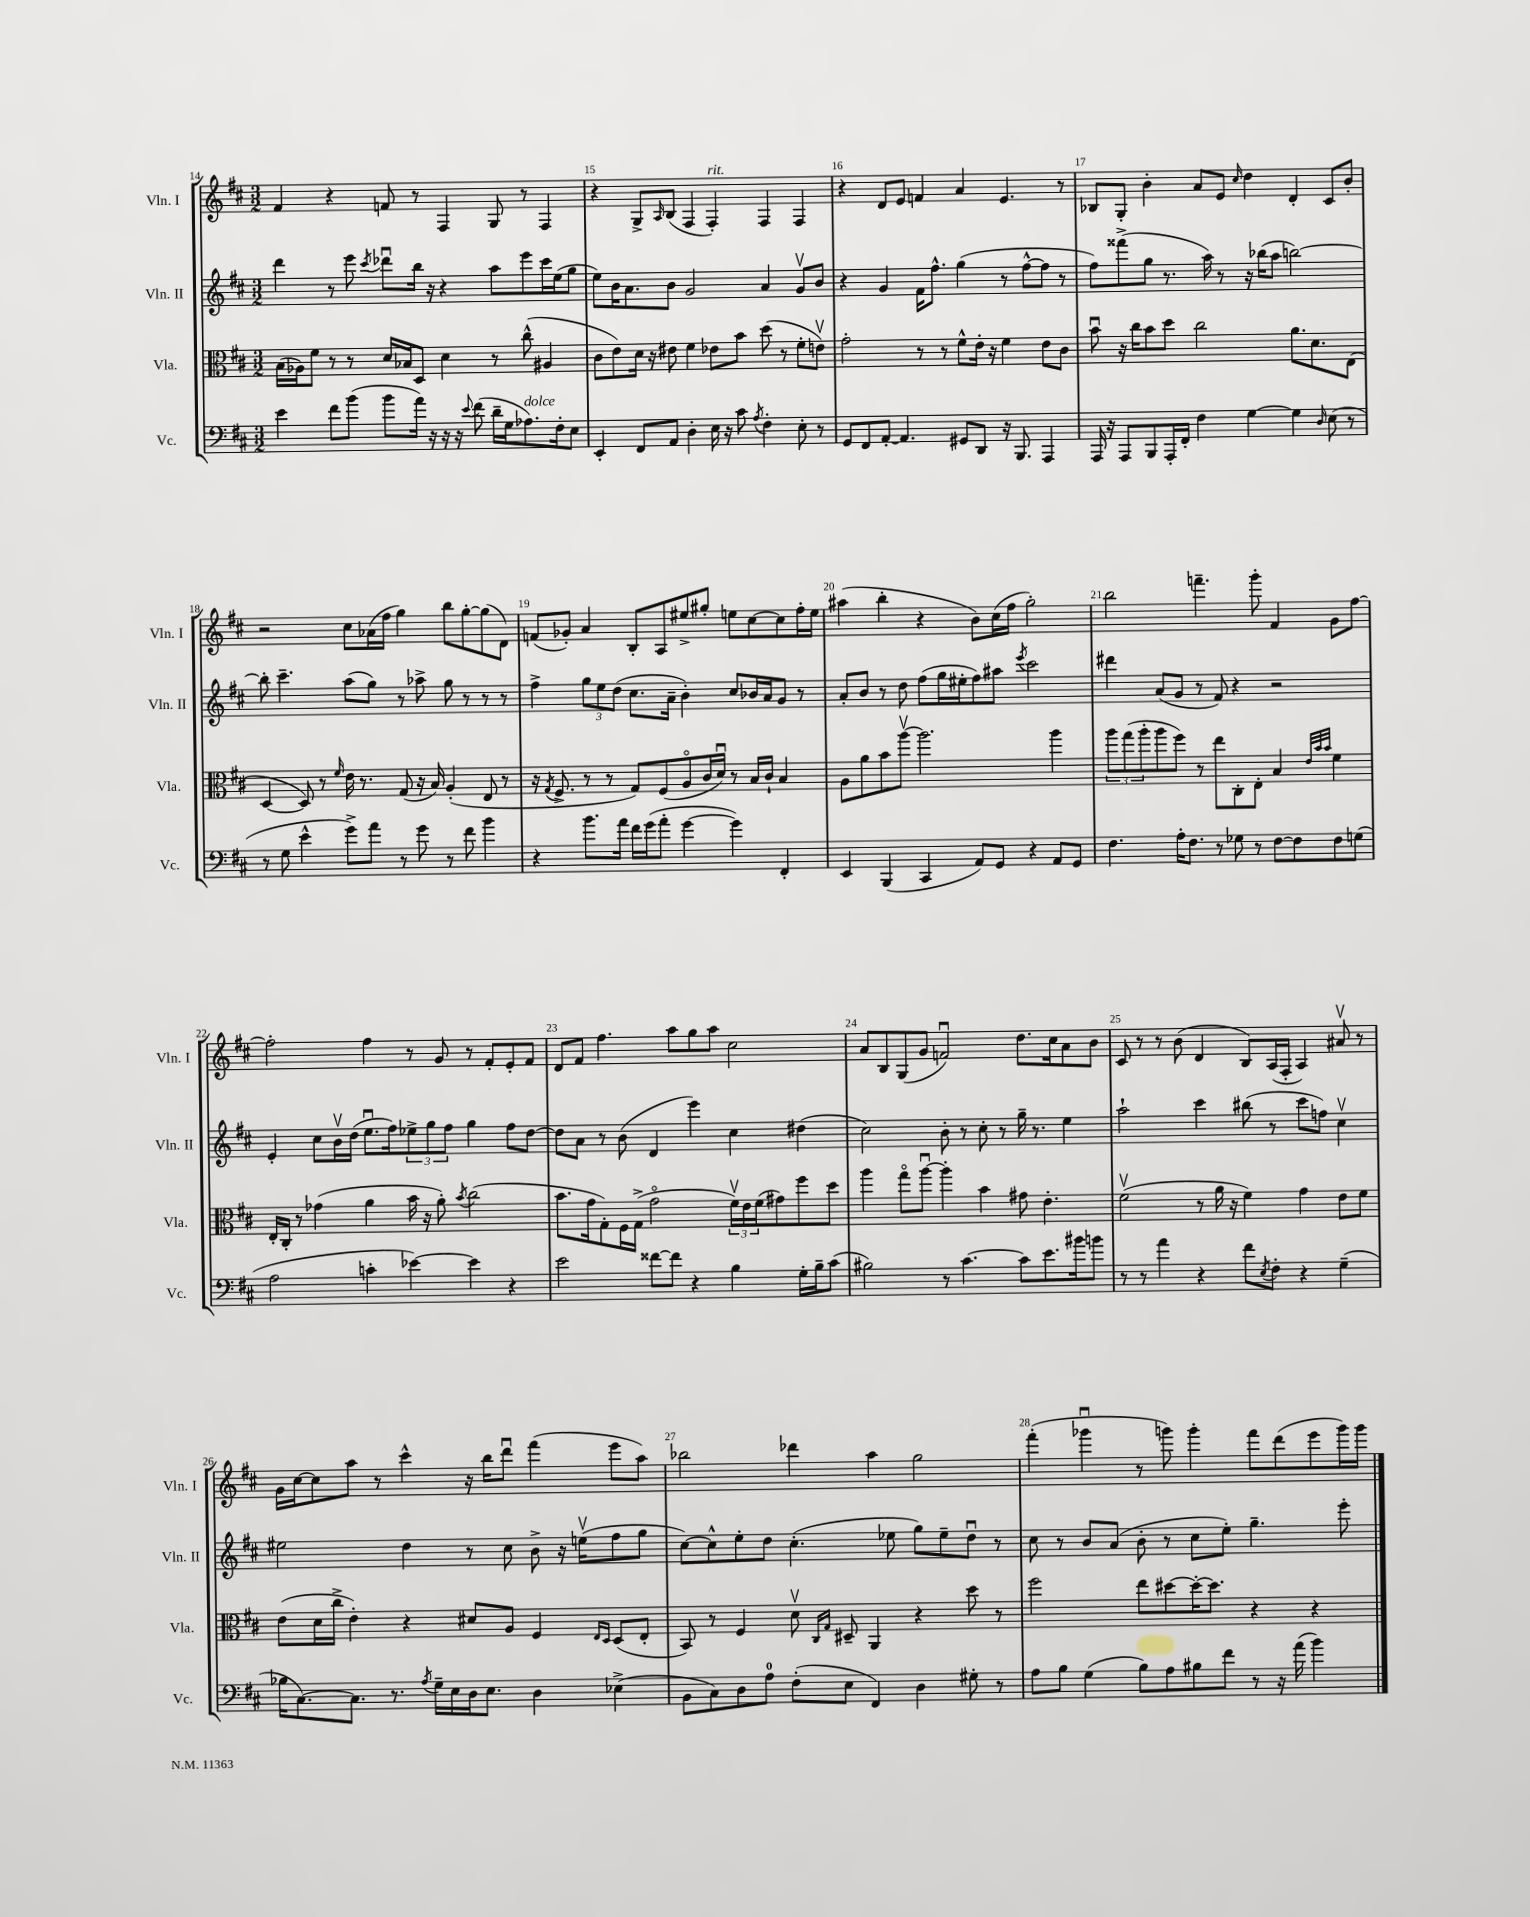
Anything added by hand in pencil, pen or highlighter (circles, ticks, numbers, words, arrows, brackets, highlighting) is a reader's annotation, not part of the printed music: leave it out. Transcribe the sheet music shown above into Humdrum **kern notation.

**kern	**kern	**kern	**kern
*part4	*part3	*part2	*part1
*staff4	*staff3	*staff2	*staff1
*I"Vc.	*I"Vla.	*I"Vln. II	*I"Vln. I
*I'Vc.	*I'Vla.	*I'Vln. II	*I'Vln. I
*clefF4	*clefC3	*clefG2	*clefG2
*k[f#c#]	*k[f#c#]	*k[f#c#]	*k[f#c#]
*M3/2	*M3/2	*M3/2	*M3/2
=14	=14	=14	=14
4e\	(16B\LL	4ddd\	4f#/
.	16A-X\J)	.	.
.	8f#\J	.	.
8f#\L	8r	8r	4r
(8b\J	8r	8eee\	.
.	.	8qccc#/	.
8b\L	16d/LL	8ddd-Xu\L	8fn/
.	16B-X/J	.	.
16a\Jk)	8D/J	16bb\Jk	8r
16r	.	16r	.
16r	4d\	4r	4F#/
16r	.	.	.
8qqe/	.	.	.
(8f#\	.	.	.
16d~\LL	8r	8aa\L	8G/
16G\J	.	.	.
!LO:TX:a:i:t=dolce	!	!	!
8.A-X\)	(8cc#^^\	8eee\	8r
.	4A#X/	16ccc#\L	4F#/
16F#'\k	.	(16ee\J	.
8E\J	.	8gg\J	.
=15	=15	=15	=15
4EE'/	8c#\L	8ee\L)	4r
.	8e\)	16b\K	.
.	.	8.a\	.
8FF#/L	16d\Jk	.	8G^/L
.	16r	.	.
.	.	.	16qqA/
8AA/J	8e#X\	8b\J	(8B/J
4D'\	4f#\	2g/	4F#/
!	!	!	!LO:TX:a:i:t=rit.
16E\	8e-X\L	.	4F#'/)
16r	.	.	.
8c#\	8b\J	.	.
8qA/	.	.	.
4F#'\	(8dd\	4a/	4F#/
.	8r	.	.
8E'\	8f#'\L	8gv/L	4F#/
8r	8env\J)	8b/J	.
=16	=16	=16	=16
8GG/L	2g'\	4r	4r
8FF#/	.	.	.
[8AA'/J	.	4g/	8d/L
4.AA/]	.	.	8e/J
.	8r	16f#\KL	4fn/
.	.	8.ff#^^\J	.
.	8r	.	.
8GG#X/L	8f#^^\L	(4gg\	4a/
8DD/J	16e'\Jk	.	.
.	16r	.	.
16r	4f#\	8r	4.e/
8.BBB/	.	.	.
.	.	[8ff#^^\L	.
4AAA/	8e\L	8ff#\J]	.
.	8c#\J	8r	8r
=17	=17	=17	=17
16AAA/	8bu\	8ff#\L)	8B-X/L
16r	.	.	.
8AAA/L	16r	(8fff##X^\	8G'/J
.	16cc#\KL	.	.
8BBB/	8b\	8gg\J	4b'\
16AAA'/L	8dd\J	8.r	.
16FF#'/JJ	.	.	.
4F#\	2cc#\	.	8a/L
.	.	16aa\)	.
.	.	8r	8e/J
.	.	.	16qqcc#/
[4G\	.	16r	4dd\
.	.	(16bb-X\KL	.
.	.	8aa\J	.
4G\]	8.a\L	[2bbn\)	4d'/
.	8.d\	.	.
16qqD/	.	.	.
(8E\	.	.	8c#/L
8r	(8E\J	.	8b'/J
!!LO:LB:g=z
=18	=18	=18	=18
8r	[4D/	8bb'\]	2r
8G\	.	4.ccc#~\	.
4e^^\	8D/])	.	.
.	8r	.	.
.	16qqf#/	.	.
8g^\L)	16e\	(8aa\L	8cc#\L
.	8.r	.	.
8a\J	.	8gg\J)	(16a-X\L
.	.	.	16ff#\JJ
8r	(8G/	8r	4gg\)
8g\	16r	8aa-X^\	.
.	16B/)	.	.
8r	(4A'/	8gg\	8bb\L
8f#\	.	8r	[8gg'\
4b\	8E/	8r	(8gg\]
.	8r	8r	8d\J)
=19	=19	=19	=19
4r	16r	4ff#^\	(8fn/L
.	8qG/	.	.
.	8.F#^/	.	.
.	.	.	8g-X'/J)
8.b\L	8r	12gg\L	4a/
.	.	12ee\	.
.	8r	.	.
.	.	(12dd\J	.
16a\Jk	.	.	.
16f#\LL	8G/L)	8.cc#\L	8B'/L
(16g\J	.	.	.
8a'\J	(8F#/	.	8A/
.	.	16a~\Jk	.
[4g\	8A/	4b'\)	8ee#X^/
.	16c#/L	.	8gg#X'/J
.	16du/JJ)	.	.
4g\])	8r	8cc#/L	8een\L
.	16B/LL	16b-X/L	[8cc#\
.	16c#`/JJ	16a/J	.
4FF#'/	4B/	8g/J	8cc#\]
.	.	8r	16ff#'\L
.	.	.	16ee\JJ
=20	=20	=20	=20
4EE/	8A\L	8a'/L	(4aa#X\
.	8a\	8b/J	.
(4BBB/	8b\	8r	4bb'\
.	[8aav\J	8dd\	.
4CC#/	2.aa\]	(8ff#\L	4r
.	.	16gg\L	.
.	.	16ee#X'\J	.
8AA/L)	.	8ff#\)	8b\L)
8GG/J	.	8aa#X\J	(16cc#\L
.	.	.	16ff#\JJ
.	.	8qeee/	.
4r	.	2ccc#\	2gg'\)
8AA/L	4aa\	.	.
8GG/J	.	.	.
=21	=21	=21	=21
4.F#\	12aa\L	4ddd#X\	2bb\
.	(12gg\	.	.
.	12aa'\	.	.
.	8aa\	(8a/L	.
16A'\KL	8ff#\J)	8g/J	.
8.F#\J	.	.	.
.	8r	8r	4.fffn~\
8r	8ee\L	8f#/)	.
8G-X\	8C#'\	4r	.
8r	8E'\J	.	8ggg'\
[8F#\L	4B/	2r	4f#/
8F#\]	.	.	.
.	32qqe/LLL	.	.
.	32qqb/	.	.
.	32qqb/JJJ	.	.
8F#\	4f#\	.	8g\L
(8Gn\J	.	.	[8ff#\J
!!LO:LB:g=z
=22	=22	=22	=22
2A\	16E'/LL	4e'/	2ff#'\]
.	16C#'/JJ	.	.
.	8r	.	.
.	(4g-X\	8cc#\L	.
.	.	16bv\L	.
.	.	(16dd\JJ	.
4cn'\	4a\	8.eeu\L	4ff#\
.	.	16ff#\k)	.
[4e-X\)	16b\	12ee-X^\	8r
.	16r	.	.
.	.	12gg\	.
.	8a'\)	.	8g/
.	.	12ff#\J	.
.	8qb/	.	.
4e-\]	(2cc#\	4gg\	8r
.	.	.	8f#'/L
4r	.	8ff#\L	8e'/
.	.	[8dd\J	8f#/J
=23	=23	=23	=23
2e\	8.b\L	8dd\L]	8d/L
.	.	8a\J	8f#/J
.	16g\k	.	.
.	8G'\)	8r	4.ff#\
.	16F#\L	(8b\	.
.	(16G^\JJ	.	.
[8f##X\L	2g\	4d/	.
8f##\J]	.	.	8aa\L
4r	.	4eee\)	8gg\
.	.	.	8aa\J
4B\	24f#v\LL)	4cc#\	2cc#\
.	24e\	.	.
.	(24f#\J	.	.
.	8g#X\)	.	.
16G'\LL	8ff#\	(4dd#X\	.
16B~\J	.	.	.
(8c#\J	8dd\J	.	.
=24	=24	=24	=24
2B#X\)	4aa\	2cc#\)	8a/L
.	.	.	8B/
.	8gg\L	.	(8G/
.	[8aau\J	.	8g/J
8r	4aa'\]	8b'\	2fnu/)
[4.c#\	.	8r	.
.	4b\	8cc#'\	.
.	.	8r	.
8c#\L]	8g#X\	16gg~\	8.dd\L
.	.	8.r	.
8.e\	4.e'\	.	.
.	.	.	16cc#\k
.	.	4ee\	8a\
16b#X\k	.	.	.
8bn\J	.	.	8b\J
=25	=25	=25	=25
8r	(2f#v\	2aa`\	8c#/
8r	.	.	8r
4a\	.	.	8r
.	.	.	(8b\
4r	8r	4ccc#\	4d/
.	16a\	.	.
.	16r	.	.
8f#\L	4f#\)	(8bb#X\	8B/L)
8qE/	.	.	.
8F#'\J	.	8r	(16A/L
.	.	.	16F#'/JJ
4r	4g\	8ccc#\L	4A/)
.	.	8ffn\J)	.
(4G~\	8e\L	4cc#v\	8a#Xv/
.	8f#\J	.	8r
!!LO:LB:g=z
=26	=26	=26	=26
16B-X\KL	(8e\L	2ee#X\	16g\LL
[8.C#\)	.	.	[16cc#\J
.	16d\L	.	8cc#\]
.	16cc#^\JJ	.	.
8.C#\J]	4e'\)	.	8aa\J
.	.	.	8r
8.r	.	.	.
.	4r	4dd\	4ccc#^^\
8qA/	.	.	.
16G~\LL	.	.	.
16E\	.	.	.
16D\J	8d#X/L	8r	16r
8.E\J	.	.	16bb\KL
.	8A/J	8cc#\	8dddu\J
4D\	4F#/	8b^\	(4fff#\
.	.	16r	.
.	.	(16eenv\KL	.
.	16qqE/LL	.	.
.	16qqD/JJ	.	.
(4E-X^\	(8D/L	8ff#\	8eee\L
.	8E'/J	8gg\J	8aa\J)
=27	=27	=27	=27
8BB\L	8BB/)	[8cc#\L)	2bb-X\
8C#\)	8r	8cc#^^\]	.
8D\	4F#/	8ee'\	.
8A\J	.	8dd\J	.
(8F#'\L	8dv\	(4.cc#'\	4ddd-X\
.	16qqC#/LL	.	.
.	16qqG/JJ	.	.
8E\J	8D#X~/	.	.
4FF#/)	4AA/	.	4aa\
.	.	8ee-X\	.
4D\	4r	8gg\L)	2gg\
.	.	8ee-~\	.
8G#X'\	8dd\	8ddu\J	.
8r	8r	8r	.
=28	=28	=28	=28
8A\L	2ff#\	8cc#\	(4fff#'\
8B\J	.	8r	.
(4G\	.	8b/L	4ggg-Xu\
.	.	(8a/J	.
8B\L)	8ee\L	8b'\	8r
8A\	[8dd#X\	8r	8gggn\)
8B#X\	16dd#'\K_	8cc#\L	4ggg'\
.	8.dd#\J]	.	.
8f#\J	.	8ee'\J)	.
8r	4r	4.gg~\	8fff#\L
16r	.	.	(8ddd\
(16a\	.	.	.
4b\)	4r	.	8eee\
.	.	8eee'\	16ggg\L)
.	.	.	16ggg\JJ
==	==	==	==
*-	*-	*-	*-
